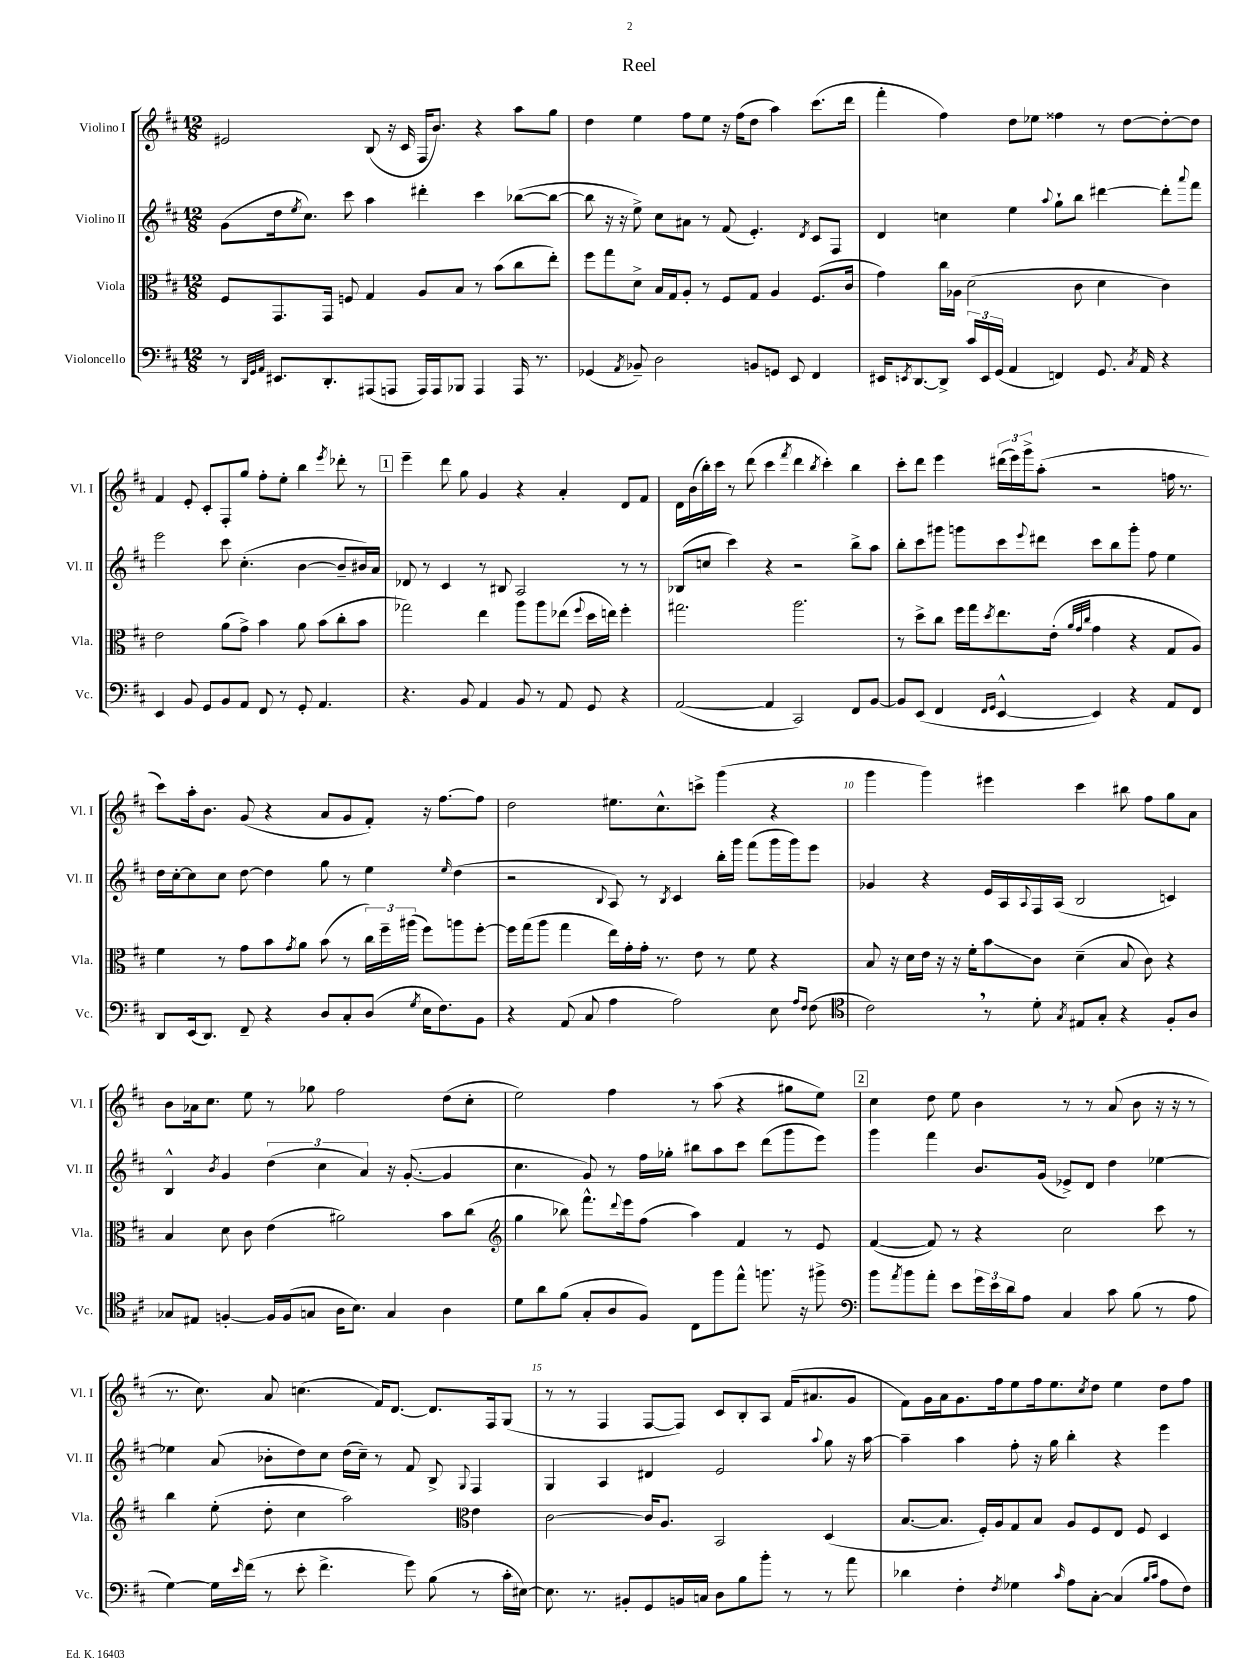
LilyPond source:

\header { title = "Reel" }
<<
\new StaffGroup <<
\new Staff = "s0" \with { instrumentName = "Violino I" shortInstrumentName = "Vl. I" } {
    \clef treble \key d \major \numericTimeSignature \time 12/8
    eis'2 b8( r16 cis'16 fis16 b'8.) r4 a''8 g''8 |
    d''4 e''4 fis''8 e''8 r16 fis''16( d''8 a''4) cis'''8.( d'''16 |
    fis'''4-. fis''4) d''8 ees''8 fisis''4 r8 d''8~ d''8~-. d''8 |
    fis'4 e'8-. cis'8-. fis8-. g''8 fis''8-. e''8-. b''4 \acciaccatura { e'''8 } des'''8-. r8 |
    \mark \markup { \box "1" } e'''4-- d'''8 g''8 g'4 r4 a'4-. d'8 fis'8 |
    d'16 b'16( b''16-.) cis'''16 r8 d'''8( cis'''4 \acciaccatura { fis'''8 } d'''4 \acciaccatura { b''8 } cis'''4-.) b''4 |
    cis'''8-. d'''8 e'''4 \tuplet 3/2 { dis'''16( e'''16) g'''16-> } a''8-.( r2 f''16 r8. |
    cis'''8) a''16-. b'8. g'8( r4 a'8 g'8 fis'8-.) r16 fis''8.~ fis''8 |
    d''2 eis''8. cis''8.-^ c'''8-> g'''4( r4 |
    g'''4 g'''4) eis'''4 cis'''4 bis''8 fis''8 g''8 a'8 |
    b'8 aes'16 cis''8. e''8 r8 ges''8 fis''2 d''8( cis''8-. |
    e''2) fis''4 r8 a''8( r4 gis''8 e''8) |
    \mark \markup { \box "2" } cis''4 d''8 e''8 b'4 r8 r8 a'8( b'8 r16 r16 r8 |
    r8. cis''8.) a'8 c''4.( fis'16) d'8.~ d'8. fis16 g8( |
    r8 r8 fis4 fis8~ fis8) cis'8 b8-. a8 fis'16( ais'8. g'8 |
    fis'8) g'16 a'16 g'8. fis''16 e''8 fis''16 e''8. \acciaccatura { cis''8 } d''8 e''4 d''8 fis''8 \bar "|." |
}
\new Staff = "s1" \with { instrumentName = "Violino II" shortInstrumentName = "Vl. II" } {
    \clef treble \key d \major \numericTimeSignature \time 12/8
    g'8( d''16 \acciaccatura { e''8 } cis''8.) cis'''8 a''4 dis'''4-. cis'''4 bes''8~( bes''8~ |
    bes''8 r16 r16 e''8->) cis''8 ais'8 r8 fis'8( e'4.-.) \acciaccatura { d'8 } cis'8 fis8 |
    d'4 c''4 e''4 \appoggiatura { a''8 } g''8-! b''8 dis'''4~ dis'''8-. \appoggiatura { a'''8 } fis'''8 |
    e'''2 cis'''8 cis''4.-.( b'4~ b'8-- bis'16) a'16 |
    \mark \markup { \box "1" } des'8 r8 cis'4 r8 bis8 a2 r8 r8 |
    bes8( c''8 cis'''4) r4 r2 b''8-> a''8 |
    b''8-. cis'''8 gis'''8 g'''8 cis'''8 \appoggiatura { e'''8 } dis'''8 cis'''8 b''8 g'''8-. fis''8 e''4 |
    d''16 cis''16~-. cis''8 cis''8 d''8~ d''4 g''8 r8 e''4 \grace { e''16 } d''4( |
    r2 \appoggiatura { b8 } a8) r8 \acciaccatura { b8 } cis'4 b''16-. g'''16 fis'''8( g'''16 g'''16) e'''8 |
    ges'4 r4 e'16 a16 \appoggiatura { a8 } fis16 a16( b2 c'4) |
    b4-^ \acciaccatura { b'8 } g'4 \tuplet 3/2 { d''4( cis''4 a'4) } r16 g'8.~-.( g'4 |
    cis''4. g'8) r8 fis''16 ges''16-. bis''8 a''8 cis'''8 d'''8( g'''8 e'''8) |
    \mark \markup { \box "2" } g'''4 fis'''4 b'8. g'16( ees'8->) d'8 d''4 ees''4~ |
    ees''4 a'8( bes'8-. d''8) cis''8 d''16( cis''16--) r8 fis'8 b8-> \appoggiatura { g8 } fis4 |
    g4 a4 dis'4 e'2 \appoggiatura { a''8 } g''8 r16 a''16~ |
    a''4-- a''4 fis''8-. r16 g''16 b''4-. r4 e'''4 \bar "|." |
}
\new Staff = "s2" \with { instrumentName = "Viola" shortInstrumentName = "Vla." } {
    \clef alto \key d \major \numericTimeSignature \time 12/8
    fis8 g,8. g,16 f8 g4 a8 b8 r8 b'8( cis''8 e''8-.) |
    fis''8 g''8 d'8-> b16 g16 a8-. r8 fis8 g8 a4 fis8.( cis'16 |
    g'4) cis''16 aes16 d'2( cis'8 d'4 cis'4) |
    e'2 a'8( g'8->) b'4 a'8 b'8( cis''8-. b'8 |
    \mark \markup { \box "1" } ges''2) e''4 a''8 a''8 ees''8( \appoggiatura { fis''8 } d''16 e''16) fis''4-. |
    gis''2. a''2. |
    r8 d''8-> cis''8 fis''16 g''16 \acciaccatura { d''8 } e''8. e'16-.( \grace { a'32 g'32 cis''32 } g'4 r4 g8 a8) |
    fis'4 r8 g'8 b'8 \acciaccatura { g'8 } a'8 b'8( r8 \tuplet 3/2 { cis''16) fis''16-- ais''16( } fis''8) a''8 fis''8~-. |
    fis''16 g''16( a''8 g''4 e''16) g'16-. g'16-. r8. e'8 r8 fis'8 r4 |
    b8 r16 d'16 e'16 r16 r16 fis'16-. b'8\glissando cis'8 d'4--( b8 cis'8) r4 |
    b4 d'8 cis'8 e'4( ais'2) b'8 cis''8( |
    \clef treble g''4 bes''8) fis'''8.-^ \appoggiatura { d'''8 } e'''16 fis''8( a''4) fis'4 r8 e'8 |
    \mark \markup { \box "2" } fis'4~( fis'8) r8 r4 cis''2 cis'''8 r8 |
    b''4 e''8-.( d''8-. cis''4 a''2) \clef alto e'4 |
    cis'2~ cis'16 a8. b,2 d4( |
    b8.~ b8. fis16-.) a16 g8 b8 a8 fis8 e8 fis8 d4 \bar "|." |
}
\new Staff = "s3" \with { instrumentName = "Violoncello" shortInstrumentName = "Vc." } {
    \clef bass \key d \major \numericTimeSignature \time 12/8
    r8 \grace { d,32 g,32 a,32 } eis,8. d,8.-. ais,,8( a,,8 a,,16) a,,16 bes,,8 a,,4 a,,16 r8. |
    ges,4( \acciaccatura { a,8 } bes,8--) d2 b,8 g,8 e,8 fis,4 |
    eis,16 \acciaccatura { e,8 } d,8.~ d,8-> \tuplet 3/2 { cis'16 e,16 g,16( } a,4 f,4) g,8. \acciaccatura { cis8 } a,16 r4 |
    e,4 b,8 g,8 b,8 a,8 fis,8 r8 g,8-. a,4. |
    \mark \markup { \box "1" } r4. b,8 a,4 b,8 r8 a,8 g,8 r4 |
    a,2~( a,4 cis,2) fis,8 b,8~ |
    b,8 e,8( fis,4 \grace { fis,16 g,16 } e,4~-^ e,4) r4 a,8 fis,8 |
    d,8 e,16( d,8.) fis,8-- r4 d8 cis8-. d8( \acciaccatura { g8 } e16 fis8.) b,8 |
    r4 a,8( cis8 a4 a2) e8 \grace { a16 fis16 } fis8( |
    \clef tenor cis'2) \breathe r8 d'8-. \acciaccatura { g8 } eis8 g8-. r4 fis8-. a8 |
    ges8 eis8 f4~-. f16 f16( g8 a16 b8.) g4 a4 |
    d'8 a'8 fis'8( g8-. a8 fis8) cis8 fis''8 e''8-^ f''8. r16 fis''8-> |
    \mark \markup { \box "2" } \clef bass b'8 \acciaccatura { a'8 } b'8 a'8-. e'8 \tuplet 3/2 { g'16 e'16 d'16 } a8 cis4 cis'8 b8( r8 a8 |
    g4~) g16 \grace { e'16 } fis'16( r8 e'8-. fis'4.-> g'8) b8( r8 cis'16-. eis16~) |
    eis8. r8. bis,8-. g,8 b,16 c16 d8 b8 b'8-. r8 r8 a'8 |
    des'4 fis4-. \acciaccatura { fis8 } ges4 \grace { cis'16 } a8 cis8~-. cis4( \grace { b16 cis'16 } a8 fis8) \bar "|." |
}
>>
>>
\layout { \context { \Score \override BarNumber.break-visibility = ##(#f #t #t) barNumberVisibility = #(every-nth-bar-number-visible 5) } }
